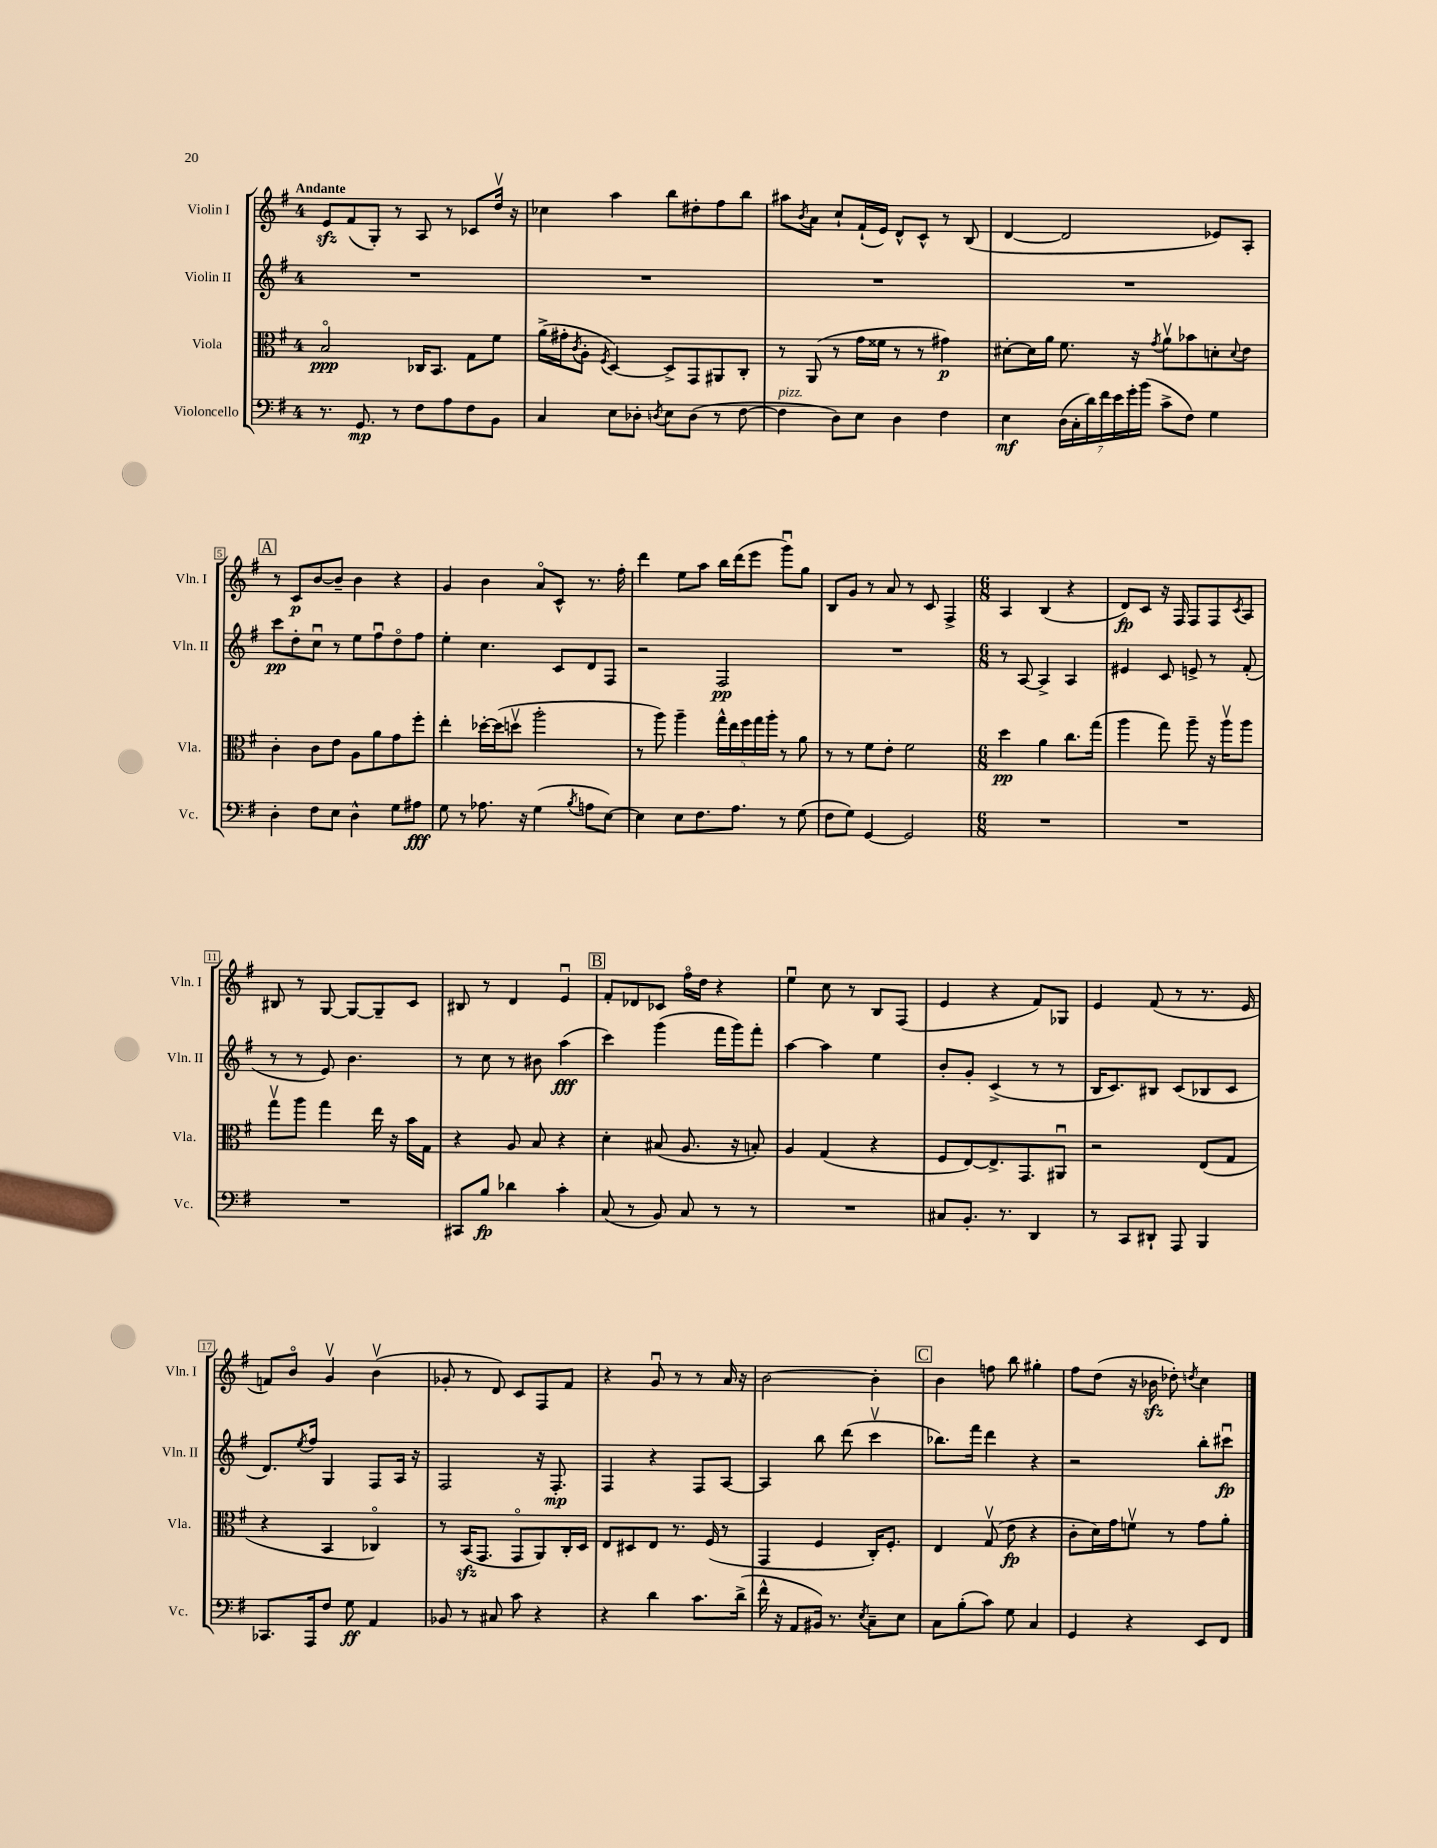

**kern	**kern	**kern	**kern
*staff4	*staff3	*staff2	*staff1
*clefF4	*clefC3	*clefG2	*clefG2
*k[f#]	*k[f#]	*k[f#]	*k[f#]
*M4/4	*M4/4	*M4/4	*M4/4
8.r	2Bo/	1r	8e/L
.	.	.	(8f#/
8.GG/	.	.	.
.	.	.	8G'/J)
8r	.	.	8r
8F#\L	16C-/LK	.	8A/
.	8.BB/J	.	.
8A\	.	.	8r
8F#\	8G\L	.	8c-/L
8BB\J	8f#\J	.	16ddv/Jk
.	.	.	16r
=	=	=	=
4C/	(16a^\LL	1r	4cc-\
.	16g#'\J	.	.
.	8qc/	.	.
.	8A'\J	.	.
.	8qF#/	.	.
8E\L	[4D/)	.	4aa\
8D-'\J	.	.	.
8qD/	.	.	.
8E\L	8D^/]L	.	8bb\L
(8D\J	8GG/	.	8dd#'\
8r	8AA#/	.	8ff#\
[8F#\	8C'/J	.	8bb\J
=	=	=	=
4F#\]	8r	1r	8aa#\L
.	.	.	8qb/
.	(8AA/	.	8a\J
8D\L)	8r	.	8cc`/L
8E\J	16g\LL	.	(16f#`/L
.	16f##\JJ	.	16e/JJ)
4D\	8r	.	8d^^/L
.	8r	.	8c^^/J
4F#\	4g#\)	.	8r
.	.	.	(8B/
=	=	=	=
4E\	[8d#'\L	1r	[4d/
.	16d#\]L	.	.
.	16a\JJ	.	.
(28D\LL	8.f#\	.	2d/]
28C'\	.	.	.
28d\)	.	.	.
28f#\	.	.	.
28e\	.	.	.
28g'\	.	.	.
.	16r	.	.
(28b\JJ	.	.	.
.	8qg/	.	.
8c^\L	8av\L	.	.
8F#\J)	8b-\	.	.
4G\	8d'\	.	8e-/L)
.	8qqd/	.	.
.	8e\J	.	8A'/J
=	=	=	=
4D'\	4c'\	8ccc\L	8r
.	.	8dd'\	8c/L
8F#\L	8c\L	8ccu\J	[8b/
8E\J	8e\J	8r	8b~/]J
4D^^\	8A\L	8ee\L	4b\
.	8a\	8ff#u\	.
8G\L	8g\	8ddo\	4r
8A#\J	8ff#'\J	8ff#\J	.
=	=	=	=
8G\	4ee'\	4ee'\	4g/
8r	.	.	.
8.A-\	[16dd-'\LL	4.cc\	4b\
.	(16dd-\]J	.	.
.	8ddv\J	.	.
16r	.	.	.
(4G\	2aa'\	.	8ao/L
.	.	8c/L	8c^^/J
8qB/	.	.	.
8A\L	.	8d/	8.r
[8E\J)	.	8F#/J	.
.	.	.	16ff#'\
=	=	=	=
4E\]	8r	2r	4ddd\
.	8aa\)	.	.
8E\L	4aa~\	.	8ee\L
8.F#\	.	.	8aa\J
.	20gg^^\LL	2F#/	16bb\LL
.	20ee\	.	.
8.A\J	.	.	(16ddd\J
.	20ff#\	.	.
.	.	.	8eee\J
.	20gg\	.	.
.	20aa'\JJ	.	.
8r	8r	.	8gggu\L)
(8G\	8a\	.	8gg\J
=	=	=	=
8F#\L	8r	1r	8B/L
8G\J)	8r	.	8g/J
[4GG/	8f#\L	.	8r
.	8e'\J	.	8a/
2GG/]	2f#\	.	8r
.	.	.	8c/
.	.	.	4F#^/
=	=	=	=
*M6/8	*M6/8	*M6/8	*M6/8
2.r	4dd\	8r	4A/
.	.	[8A/	.
.	4a\	4A^/]	(4B/
.	8.cc\L	4A/	4r
.	(16gg\Jk	.	.
=	=	=	=
2.r	4aa\	4e#/	8d/L)
.	.	.	8c/J
.	8gg\)	8c/	16r
.	.	.	16F#/
.	8aa~\	8e^/	8F#/L
.	16r	8r	8F#/
.	16aav\LK	.	.
.	.	.	8qc/
.	8aa\J	(8f#'/	8A/J
=	=	=	=
2.r	8ggv\L	8r	8B#/
.	8aa\J	8r	8r
.	4gg\	8e/)	[8G/
.	.	4.b\	8G/_L
.	16ee\	.	8G~/]
.	16r	.	.
.	16b\LL	.	8c/J
.	16G\JJ	.	.
=	=	=	=
8CC#/L	4r	8r	8B#/
8B/J	.	8cc\	8r
4d-\	8A/	8r	4d/
.	8B/	8b#\	.
4c'\	4r	(4aa\	4eu/
=	=	=	=
(8C/	4d'\	4ccc\)	8f#'/L
8r	.	.	8d-/
8BB/)	(8B#/	(4ggg\	8c-/J
8C/	8.A/	.	16ff#o\LL
.	.	.	16dd\JJ
8r	.	16fff#\LL	4r
.	16r	16ggg\J)	.
8r	8B'/)	8fff#'\J	.
=	=	=	=
2.r	4A/	[4aa\	4eeu\
.	(4G/	4aa\]	8cc\
.	.	.	8r
.	4r	4ee\	8B/L
.	.	.	(8F#/J
=	=	=	=
8C#/L	8F#/L	8b'/L	4e/
8.BB'/J	[8E/)	8g'/J	.
.	8.E^/]	(4c^/	4r
8.r	.	.	.
.	8.GG/	.	.
4DD/	.	8r	8f#/L)
.	8AA#u/J	8r	8G-/J
=	=	=	=
8r	2r	16B/LK	4e/
.	.	8.c/)	.
8CC/L	.	.	.
8DD#`/J	.	8B#/J	(8f#/
8AAA/	.	(8c/L	8r
4BBB/	(8E/L	8B-/	8.r
.	8G/J	8c/J	.
.	.	.	16e/
=	=	=	=
8.CC-/L	4r	8.d/L)	8f/L)
.	.	.	8bo/J
.	.	8qee/	.
16AAA/k	.	16ff#/Jk	.
8F#/J	4BB/	4G/	4gv/
8G\	.	.	.
4AA/	4C-o/)	8F#/L	(4bv\
.	.	16A/Jk	.
.	.	16r	.
=	=	=	=
8BB-/	8r	2F#/	8g-'/
8r	(16BB/LK	.	8r
.	8.GG/J	.	.
8C#/	.	.	8d/)
8c\	8GGo/L	.	8c/L
4r	8AA/)	16r	8F#/
.	.	8.F#'/	.
.	16C'/L	.	8f#/J
.	16D/JJ	.	.
=	=	=	=
4r	8E/L	4F#/	4r
.	8D#/	.	.
4d\	8E/J	4r	8gu/
.	8.r	.	8r
8.c\L	.	8F#/L	8r
.	(16F#/	.	.
.	8r	[8A/J	16a/
(16d^\Jk	.	.	16r
=	=	=	=
16f#^^\	4GG/	4A/]	[2b\
16r	.	.	.
8AA/L	.	.	.
16BB#/Jk)	4F#/	8bb\	.
8.r	.	.	.
.	.	(8ddd\	.
8qE/	.	.	.
8C~\L	16C'/LK)	4cccv\	4b'\]
.	8.F#'/J	.	.
8E\J	.	.	.
=	=	=	=
8C\L	4E/	8.bb-\L)	4b\
(8B'\	.	.	.
.	.	16fff#\Jk	.
8c\J)	(8Gv/	4ddd\	8ff\
8G\	8e\	.	8bb\
4C/	4r	4r	4gg#'\
=	=	=	=
4GG/	8c'\L	2r	8ff#\L
.	16d\L)	.	(8dd\J
.	16g\J	.	.
4r	8fv\J	.	16r
.	.	.	16b-\
.	8r	.	8dd-'\)
.	.	.	8qdd/
8EE/L	8g\L	8bb'\L	4cc\
8FF#/J	8a'\J	8ccc#u\J	.
==	==	==	==
*-	*-	*-	*-
